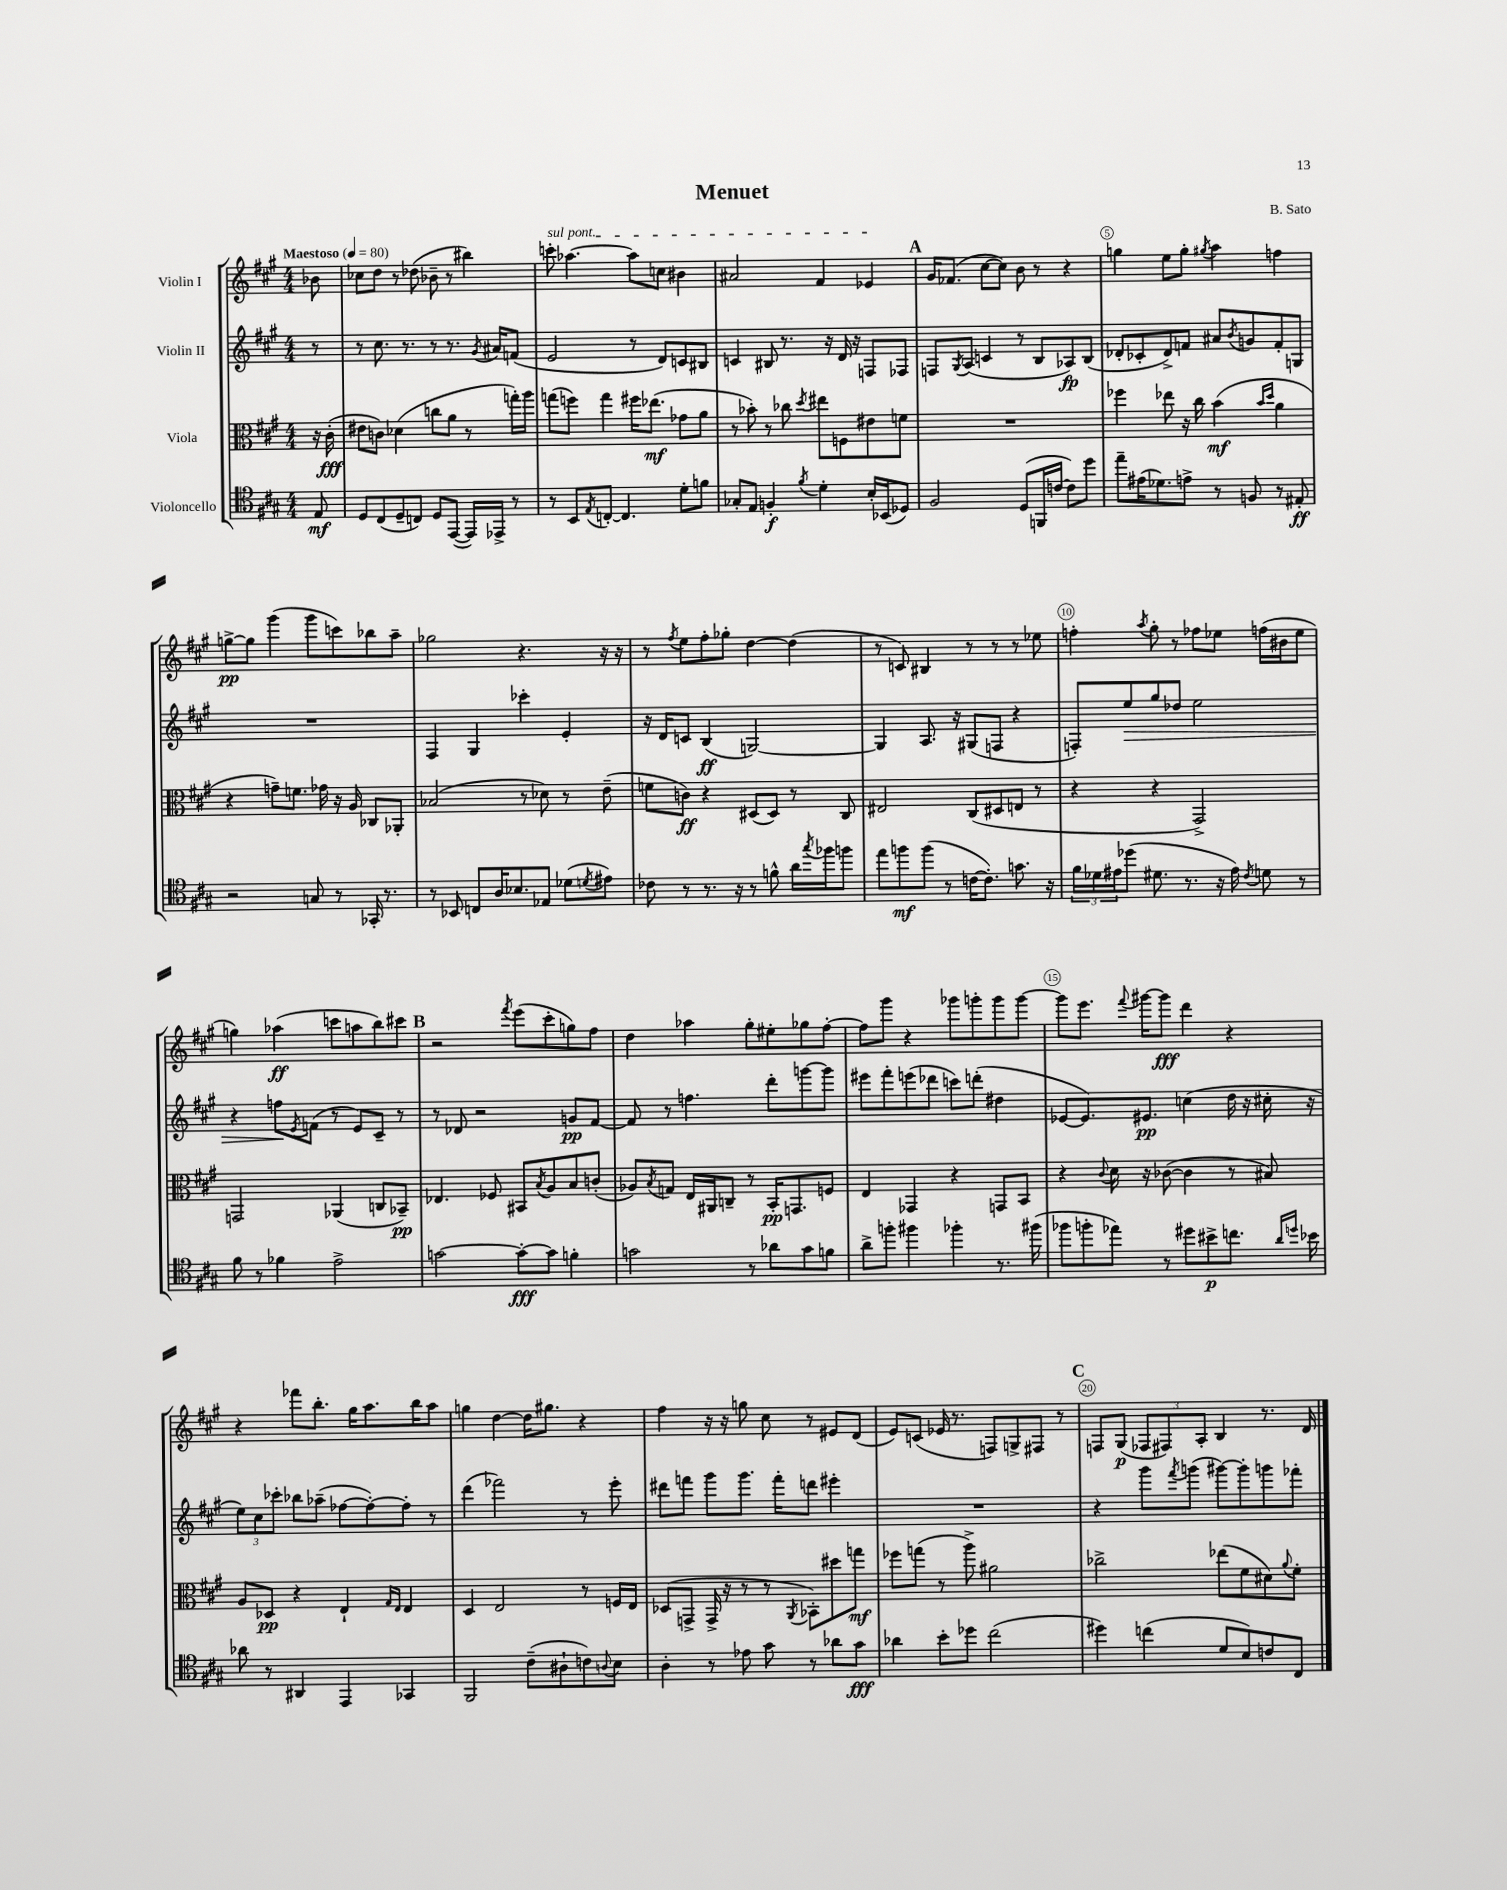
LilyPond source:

\header { title = "Menuet" composer = "B. Sato" }
<<
\new StaffGroup <<
\new Staff = "s0" \with { instrumentName = "Violin I" } {
    \clef treble \key a \major \numericTimeSignature \time 4/4 \partial 8 \tempo "Maestoso" 4 = 80
    bes'8 |
    ces''8 d''8 r8 des''8( bes'8-- r8 bis''4) |
    \once \override TextSpanner.bound-details.left.text = \markup { \italic "sul pont." } c'''8-.\startTextSpan aes''4.~ aes''8 c''8 bis'4 |
    ais'2 fis'4 ees'4\stopTextSpan |
    \mark \markup { \bold "A" } gis'16 fes'8.( cis''8~ cis''8) b'8 r8 r4 |
    g''4 e''8 g''8-. \acciaccatura { gis''8 } a''4 f''4 |
    g''8~->\pp g''8 gis'''4( gis'''8 c'''8) bes''8 a''8-- |
    ges''2 r4. r16 r16 |
    r8 \acciaccatura { fis''8 } e''8 fis''8-. ges''8-. d''4~ d''4( |
    r8 c'8) bis4 r8 r8 r8 ees''8 |
    f''4-. \acciaccatura { a''8 } gis''8-. r8 fes''8 ees''8 f''16( bis'16 ees''8 |
    g''4) aes''4\ff( c'''8 a''8 b''8) cis'''8 |
    \mark \markup { \bold "B" } r2 \acciaccatura { fis'''8 } e'''8( cis'''8-. g''8) fis''8 |
    d''4 aes''4 gis''8-. eis''8-. ges''8 fis''8~-. |
    fis''8 gis'''8 r4 ges'''8 g'''8-. g'''8 g'''8~ |
    g'''8 e'''8. \appoggiatura { fis'''8 } gis'''16~ gis'''8\fff d'''4 r4 |
    r4 fes'''8 b''8.-. gis''16 a''8. b''16 a''8 |
    g''4 d''4~ d''16 gis''8. r4 |
    fis''4 r16 r16 g''8 cis''8 r8 eis'8 d'8( |
    e'8) c'8( ees'16 r8. f8) g8-> fis8 r8 |
    \mark \markup { \bold "C" } f8 gis8\p( \tuplet 3/2 { fes8 fis8) a8-. } b4 r8. d'16 \bar "|." |
}
\new Staff = "s1" \with { instrumentName = "Violin II" } {
    \clef treble \key a \major \numericTimeSignature \time 4/4 \partial 8
    r8 |
    r8 cis''8. r8. r8 r8. \acciaccatura { gis'8 } ais'16 f'8( |
    e'2 r8 d'8) c'8 bis8 |
    c'4 bis8 r8. r16 d'16 r16 f8 fes8 |
    \mark \markup { \bold "A" } f8 \acciaccatura { gis8 } a8( c'4 r8 b8 aes8\fp) b8( |
    des'8-. ces'8-. des'8->) f'8 ais'8 \acciaccatura { b'8 } g'8 f'8-. g8 |
    R1 |
    fis4 gis4 ces'''4-. e'4-. |
    r16 d'16 c'8 b4\ff( g2~) |
    g4 a8. r16 gis8( f8 r4 |
    f8-.) e''8\> gis''8 des''8 e''2 |
    r4 f''8\! \acciaccatura { e'8 } f'8( r8 e'8) cis'8-- r8 |
    \mark \markup { \bold "B" } r8 des'8 r2 g'8\pp fis'8~ |
    fis'8 r8 f''4. d'''8-. g'''8~ g'''8 |
    eis'''8 fis'''8-. e'''8( des'''8 c'''8) d'''8-.( dis''4 |
    ees'8~ ees'8.) eis'8.\pp c''4( d''16 r16 cis''16-. r16 |
    \tuplet 3/2 { e''8) cis''8 ces'''8-. } bes''8 aes''8--( fes''8~ fes''8~-.) fes''8-. r8 |
    d'''4( fes'''2) r8 e'''8-. |
    dis'''8 f'''8 gis'''8 gis'''8. f'''16-. d'''8 eis'''4-. |
    R1 |
    \mark \markup { \bold "C" } r4 gis'''8 \acciaccatura { fis'''8 } g'''8( gis'''8~) gis'''8-. g'''8 fes'''8-. \bar "|." |
}
\new Staff = "s2" \with { instrumentName = "Viola" } {
    \clef alto \key a \major \numericTimeSignature \time 4/4 \partial 8
    r16 cis'16-.\fff( |
    eis'8 c'8) des'4( c''8 a'8 r8 g''16-.) a''16 |
    g''8( f''8) g''4 fis''16 ees''8.\mf( ges'8 a'8 |
    r8 bes'8-.) r8 ces''8 \acciaccatura { d''8 } eis''8 f8 eis'8 f'8 |
    \mark \markup { \bold "A" } R1 |
    fes''4 ees''8 r16 cis''16 b'4\mf( \grace { b'16 d''16 } a'4 |
    r4 g'8--) f'8. ges'16 r16 a16 ces8 aes,8-. |
    bes2( r8 des'8) r8 e'8--( |
    f'8 c'8\ff) r4 dis8( dis8) r8 cis8 |
    eis2 cis8( dis8 e8 r8 |
    r4 r4 gis,2->) |
    g,2 aes,4( c8 bes,8--\pp) |
    \mark \markup { \bold "B" } ees4. fes8 bis,8 \acciaccatura { b8 } a8 b8 c'8-.( |
    aes8) \acciaccatura { b8 } g8 e16 ais,16 c8-- r8 b,16-.\pp g,8. f8 |
    e4 ges,4 r4 g,8 b,8 |
    r4 \appoggiatura { cis'8 } d'16 r16 ces'8~( ces'4 r8 bis8) |
    a8 des8\pp r4 e4-! \grace { gis16 e16 } e4 |
    d4 e2 r8 f16 e16 |
    des8( g,8-> g,16-> r16 r8 r8 \acciaccatura { a,8 } bes,8-.) dis''8 g''8\mf |
    fes''8 g''8( r8 a''8->) ais'2 |
    \mark \markup { \bold "C" } ces''2-> ees''8( fis'8 dis'8) \appoggiatura { a'8 } fis'8-. \bar "|." |
}
\new Staff = "s3" \with { instrumentName = "Violoncello" } {
    \clef tenor \key a \major \numericTimeSignature \time 4/4 \partial 8
    e8\mf |
    d8 cis8( d8-- c8) d8 e,8~( e,16) ees,16-> r8 |
    r8 b,8 \acciaccatura { e8 } c8~-. c4. d'8-. f'8 |
    ges8-. e8 f4-.\f \acciaccatura { fis'8 } d'4-. b16-. bes,16( des8) |
    \mark \markup { \bold "A" } fis2 d8( f,16 c'16~ c'8) d''8 |
    e''8-- eis'16( des'8.) e'8-> r8 f8 r8 eis8-.\ff |
    r2 g8 r8 ges,16-. r8. |
    r8 bes,8 c8 a16 bes8. ees8 des'8( \acciaccatura { d'8 } eis'8) |
    ces'8 r8 r8. r16 r8 f'8-^ a'16 \acciaccatura { gis''8 } fes''16 f''8 |
    e''8 f''8\mf f''8( r8 c'16~ c'8.-.) g'8. r16 |
    \tuplet 3/2 { fis'16 des'16 eis'16 } des''8( dis'8. r8. r16 eis'16) \acciaccatura { cis'8 } d'8 r8 |
    fis'8 r8 fes'4 e'2-> |
    \mark \markup { \bold "B" } g'2~ g'8~-.\fff g'8 f'4-. |
    g'2 r8 aes'8 g'8 f'8 |
    a'8-> f''8-. fis''4 fes''4-. r8. fis''16( |
    fes''8 f''8-. ees''8) r8 dis''8 bis'8->\p c''8. \grace { a'16 d''16 } bes'16 |
    aes'8 r8 ais,4 e,4 ges,4 |
    fis,2 cis'8--( ais8-! c'8) \appoggiatura { a8 } b8 |
    a4-. r8 ees'8 gis'8 r8 aes'8 gis'8\fff |
    aes'4 b'8-. des''8 cis''2( |
    \mark \markup { \bold "C" } dis''4) c''4( d'8 b8) c'8 cis8 \bar "|." |
}
>>
>>
\layout { \context { \Score \override BarNumber.break-visibility = ##(#f #t #t) barNumberVisibility = #(every-nth-bar-number-visible 5) \override BarNumber.stencil = #(make-stencil-circler 0.1 0.3 ly:text-interface::print) } }
